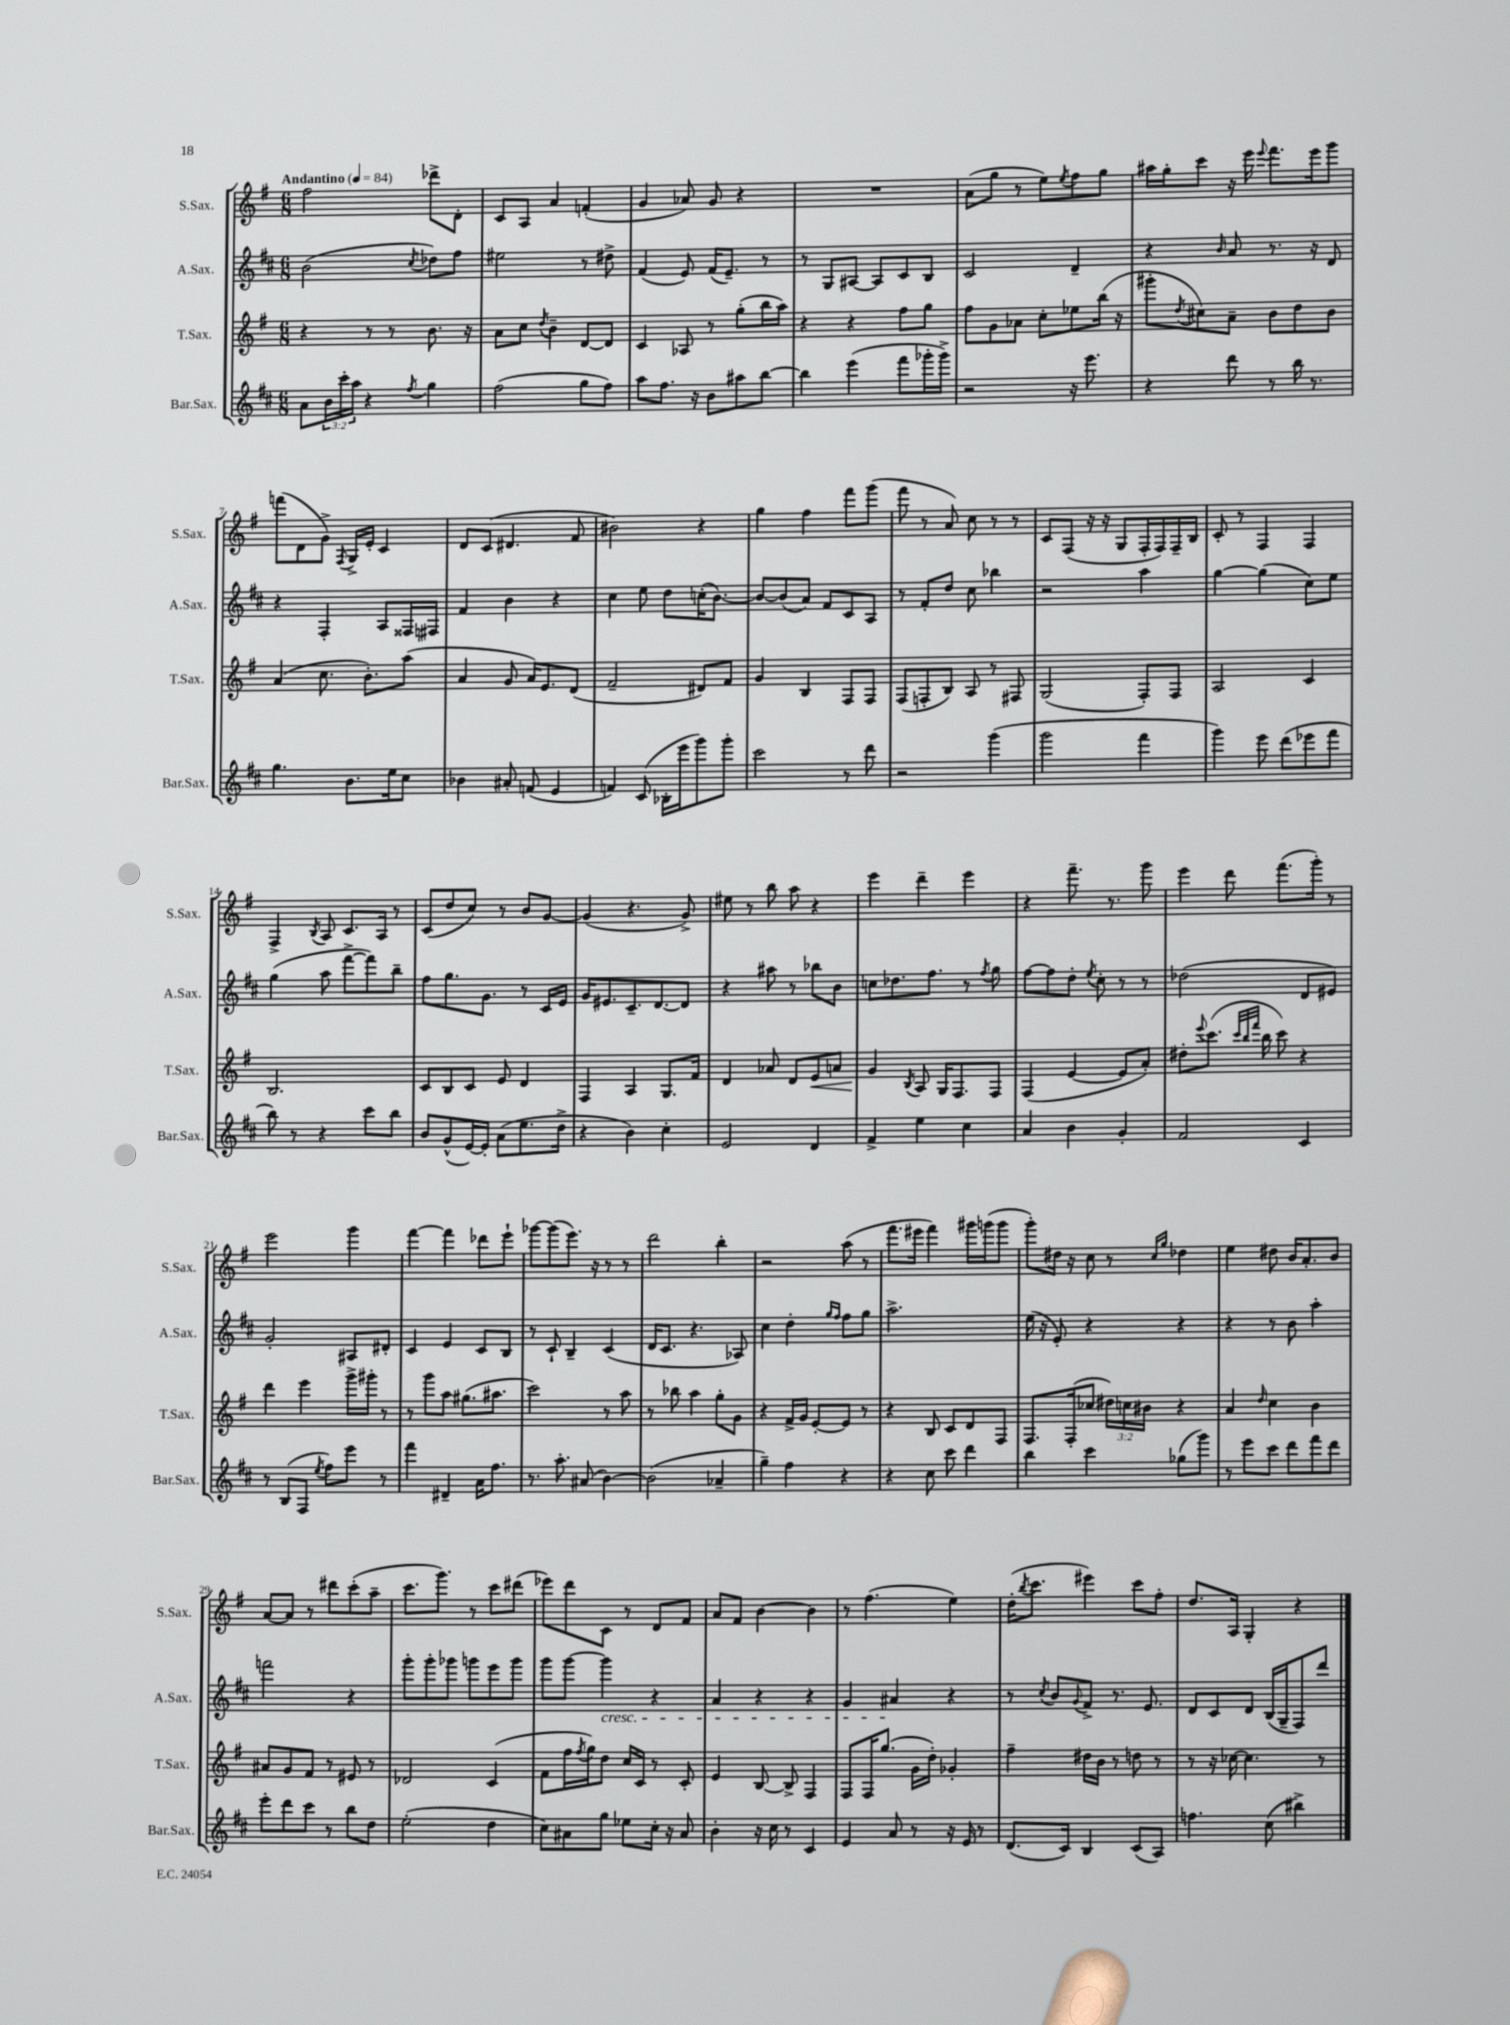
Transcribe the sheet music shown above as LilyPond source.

<<
\new StaffGroup <<
\new Staff = "s0" \with { instrumentName = "S.Sax." shortInstrumentName = "S.Sax." } {
    \clef treble \key g \major \numericTimeSignature \time 6/8 \tempo "Andantino" 4 = 84
    fis''2 des'''8-> d'8-. |
    c'8 a8 a'4 f'4-.( |
    g'4 aes'8) g'8 r4 |
    R2. |
    a'8( g''8 r8 e''8) \acciaccatura { e''8 } fis''8 g''8 |
    ais''16 g''16-. c'''8 r16 e'''16 \appoggiatura { e'''8 } fis'''8. e'''16 g'''8 |
    f'''8( d'8 g'8->) \acciaccatura { fis8 } g16-> e'16-. c'4 |
    d'8 c'8( dis'4. fis'8 |
    bis'2) r4 |
    g''4 fis''4 fis'''8 g'''8( |
    fis'''8 r8 a'8) c''8 r8 r8 |
    c'8 fis8( r16 r16 g8 fis16-. fis16) fis16-- b16 |
    c'8-. r8 fis4 fis4 |
    fis4-> \acciaccatura { b8 } a8 c'8. a16 r8 |
    c'8( d''8 c''8) r8 b'8 g'8~ |
    g'4( r4. g'8->) |
    eis''8 r8 b''8 a''8 r4 |
    e'''4 d'''4-- e'''4 |
    r4 fis'''8.-- r8. g'''8 |
    e'''4 d'''8 fis'''8.( g'''16-.) r8 |
    e'''2 g'''4 |
    fis'''4~ fis'''4 des'''8 e'''8-! |
    ges'''8~ ges'''8( e'''8.) r16 r8 r8 |
    d'''2 b''4-. |
    r2 a''8( r8 |
    fis'''8. eis'''16 fis'''4) gis'''16 g'''16( g'''8 |
    g'''8-.) dis''16 r16 c''8 r8 \grace { c''16 g''16 } des''4 |
    e''4 dis''8 b'16 a'8.-. b'8 |
    a'8~ a'8 r8 dis'''8 c'''8-.( a''8-- |
    c'''8. g'''8.) r8 c'''8 dis'''8( |
    ees'''8) d'''8 c'8 r8 d'8 fis'8 |
    a'8 fis'8 b'4~ b'4 |
    r8 fis''4.( e''4) |
    d''16-.( \acciaccatura { b''8 } c'''8. eis'''4) c'''8 fis''8-. |
    d''8. a16 g4-. r4 \bar "|." |
}
\new Staff = "s1" \with { instrumentName = "A.Sax." shortInstrumentName = "A.Sax." } {
    \clef treble \key d \major \numericTimeSignature \time 6/8
    b'2( \acciaccatura { cis''8 } des''8) fis''8 |
    eis''2 r8 dis''8-> |
    fis'4( e'8) fis'16( e'8.--) r8 |
    r8 g8 ais8~ ais8 cis'8 b8 |
    cis'2 d'4-- |
    r4 \grace { b'16 } a'8 r8. r16 d'8 |
    r4 fis4-. a8 fisis16 fis16 |
    fis'4 b'4 r4 |
    cis''4 e''8 d''8 c''16-.( b'8.~) |
    b'8~ b'8( a'8) fis'8 cis'8 a8 |
    r8 fis'8-. d''8 cis''8 bes''4 |
    r2 a''4 |
    g''4~ g''4( cis''8) e''8 |
    g''4( a''8 fis'''8~-> fis'''8) b''8-- |
    fis''8 g''8. g'8. r8 cis'16 e'16 |
    g'16 eis'8. cis'8.-- d'8.~ d'8 |
    r4 ais''8 r8 bes''8 b'8 |
    c''8 des''8. fis''8. r8 \acciaccatura { fis''8 } g''8 |
    fis''8~ fis''8 d''8-. \acciaccatura { e''8 } cis''8-. r8 r8 |
    des''2( d'8 eis'8) |
    g'2-. ais8 dis'8-. |
    cis'4 e'4 cis'8 b8 |
    r8 cis'8-! b4-- cis'4( |
    d'16 cis'8. r4. aes8) |
    cis''4 d''4-. \grace { g''16 fis''16 } fis''8 g''8 |
    a''2.-> |
    e''16( r16 e'8-.) r4 r4 |
    r4 r8 b'8 a''4-. |
    f'''2 r4 |
    g'''8-. g'''8-. ges'''8 g'''8 e'''8 g'''8 |
    g'''8 g'''8~ g'''4\cresc r4 |
    a'4 r4 r4 |
    g'4 ais'4\! r4 |
    r8 \acciaccatura { cis''8 } b'8 \appoggiatura { g'8 } fis'8-> r8. e'8. |
    d'8 cis'8 d'8 b16( g16-- fis8) d'''8 \bar "|." |
}
\new Staff = "s2" \with { instrumentName = "T.Sax." shortInstrumentName = "T.Sax." } {
    \clef treble \key g \major \numericTimeSignature \time 6/8 \override Staff.TupletNumber.text = #tuplet-number::calc-fraction-text
    r4 r8 r8 b'8. r16 |
    a'8 c''8 \acciaccatura { d''8 } b'4-- d'8~ d'8 |
    c'4 aes8 r8 g''8-.( b''16 a''16) |
    r4 r4 fis''8 g''8 |
    fis''8 g'8 aes'8 c''8-. ees''8 b''16( r16 |
    gis'''8-. \acciaccatura { d''8 } cis''8) a'8-- b'8 d''8 b'8 |
    a'4( c''8. b'8.-.) a''8( |
    a'4 g'8 a'16) e'8. d'8( |
    fis'2-- dis'8) fis'8 |
    g'4 b4 fis8 fis8 |
    fis8( f8-. b8) a8 r8 fis8 |
    g2( fis8-.) fis8 |
    a2 c'4 |
    b2. |
    c'8 b8 c'8 e'8 d'4 |
    fis4 a4 g8. fis'16 |
    d'4 aes'8 d'8 e'8\< a'8 |
    g'4\! \acciaccatura { b8 } a8 g16 fis8. fis8 |
    fis4( e'4~ e'8 a'8-.) |
    dis''8-. \appoggiatura { e'''8 } c'''8.( \grace { c'''32 b''32 fis'''32 } b''16 c'''8) r4 |
    d'''4 e'''4 g'''16-> gis'''16-. r8 |
    r8 g'''8 a''8 gis''8.( ais''8. |
    c'''2) r8 a''8 |
    r8 bes''8 a''4 g''8-. g'8 |
    r4 fis'16-> g'16 e'8~-. e'8 r8 |
    r4 b8 c'8 d'8 fis8 |
    fis8. fis16-.( ces''8 \tuplet 3/2 { dis''16) c''16 bis'16 } r4 |
    a'4 \grace { d''16 } c''4 b'4 |
    ais'8 g'8 fis'8 r8 eis'8 r8 |
    des'2 c'4( |
    fis'8 fis''16 \acciaccatura { fis''8 } g''16) d''8 c''16 c'16 r8 c'8-. |
    e'4 b8~ b8-> fis4 |
    fis8 fis16 g''8.( g'16 d''16-.) ges'4-. |
    fis''4-- dis''16 b'16 r8 d''8 r8 |
    r8 r16 ces''16~ ces''4. r8 \bar "|." |
}
\new Staff = "s3" \with { instrumentName = "Bar.Sax." shortInstrumentName = "Bar.Sax." } {
    \clef treble \key d \major \numericTimeSignature \time 6/8 \override Staff.TupletNumber.text = #tuplet-number::calc-fraction-text
    a'8 \tuplet 3/2 { b'16 cis'''16-. a''16 } r4 \acciaccatura { fis''8 } g''4 |
    fis''2( g''8 fis''8) |
    a''8 fis''8. r16 b'8 ais''8 b''8~ |
    b''4 e'''4( fis'''8 ges'''16-. ges'''16->) |
    r2 r16 e'''8. |
    r4 d'''8 r8 b''16 r8. |
    g''4. b'8. e''16 cis''8 |
    bes'4 ais'8-. f'8( e'4 |
    f'4) cis'8( bes16-. e'''16 g'''8) g'''8-. |
    cis'''2 r8 d'''8 |
    r2 g'''4( |
    g'''2 fis'''4 |
    g'''4) e'''8 d'''8( ees'''8 fis'''8 |
    b''8) r8 r4 cis'''8 b''8 |
    b'8 g'8-^( e'16~) e'16-. a'8( e''8. d''16-> |
    r4 b'4) cis''4-. |
    e'2 d'4 |
    fis'4-> e''4 cis''4 |
    a'4 b'4 g'4-. |
    fis'2 cis'4 |
    r8 b8( fis8 \acciaccatura { e''8 } fis''8) e'''8 r8 |
    fis'''4 dis'4-- a'16 fis''8. |
    r8. a''8.-. ais'8( b'4~) |
    b'2( aes'4-- |
    g''4--) fis''4 r4 |
    r4 cis''8 cis'''8 d'''4 |
    b''4 cis'''4 ges''8( g'''8) |
    r8 e'''8 cis'''8 d'''8 fis'''8 d'''8 |
    e'''8-. d'''8 cis'''8 r8 b''8 d''8 |
    e''2-.( d''4 |
    cis''8) ais'8 g''8 ees''8 cis''16-. r16 ais'8 |
    b'4-. r16 cis''16 r8 cis'4 |
    e'4 a'8 r8 r16 e'16 r8 |
    d'8.( cis'16) b4 cis'8( a8) |
    f''4. cis''8( bis''4->) \bar "|." |
}
>>
>>
